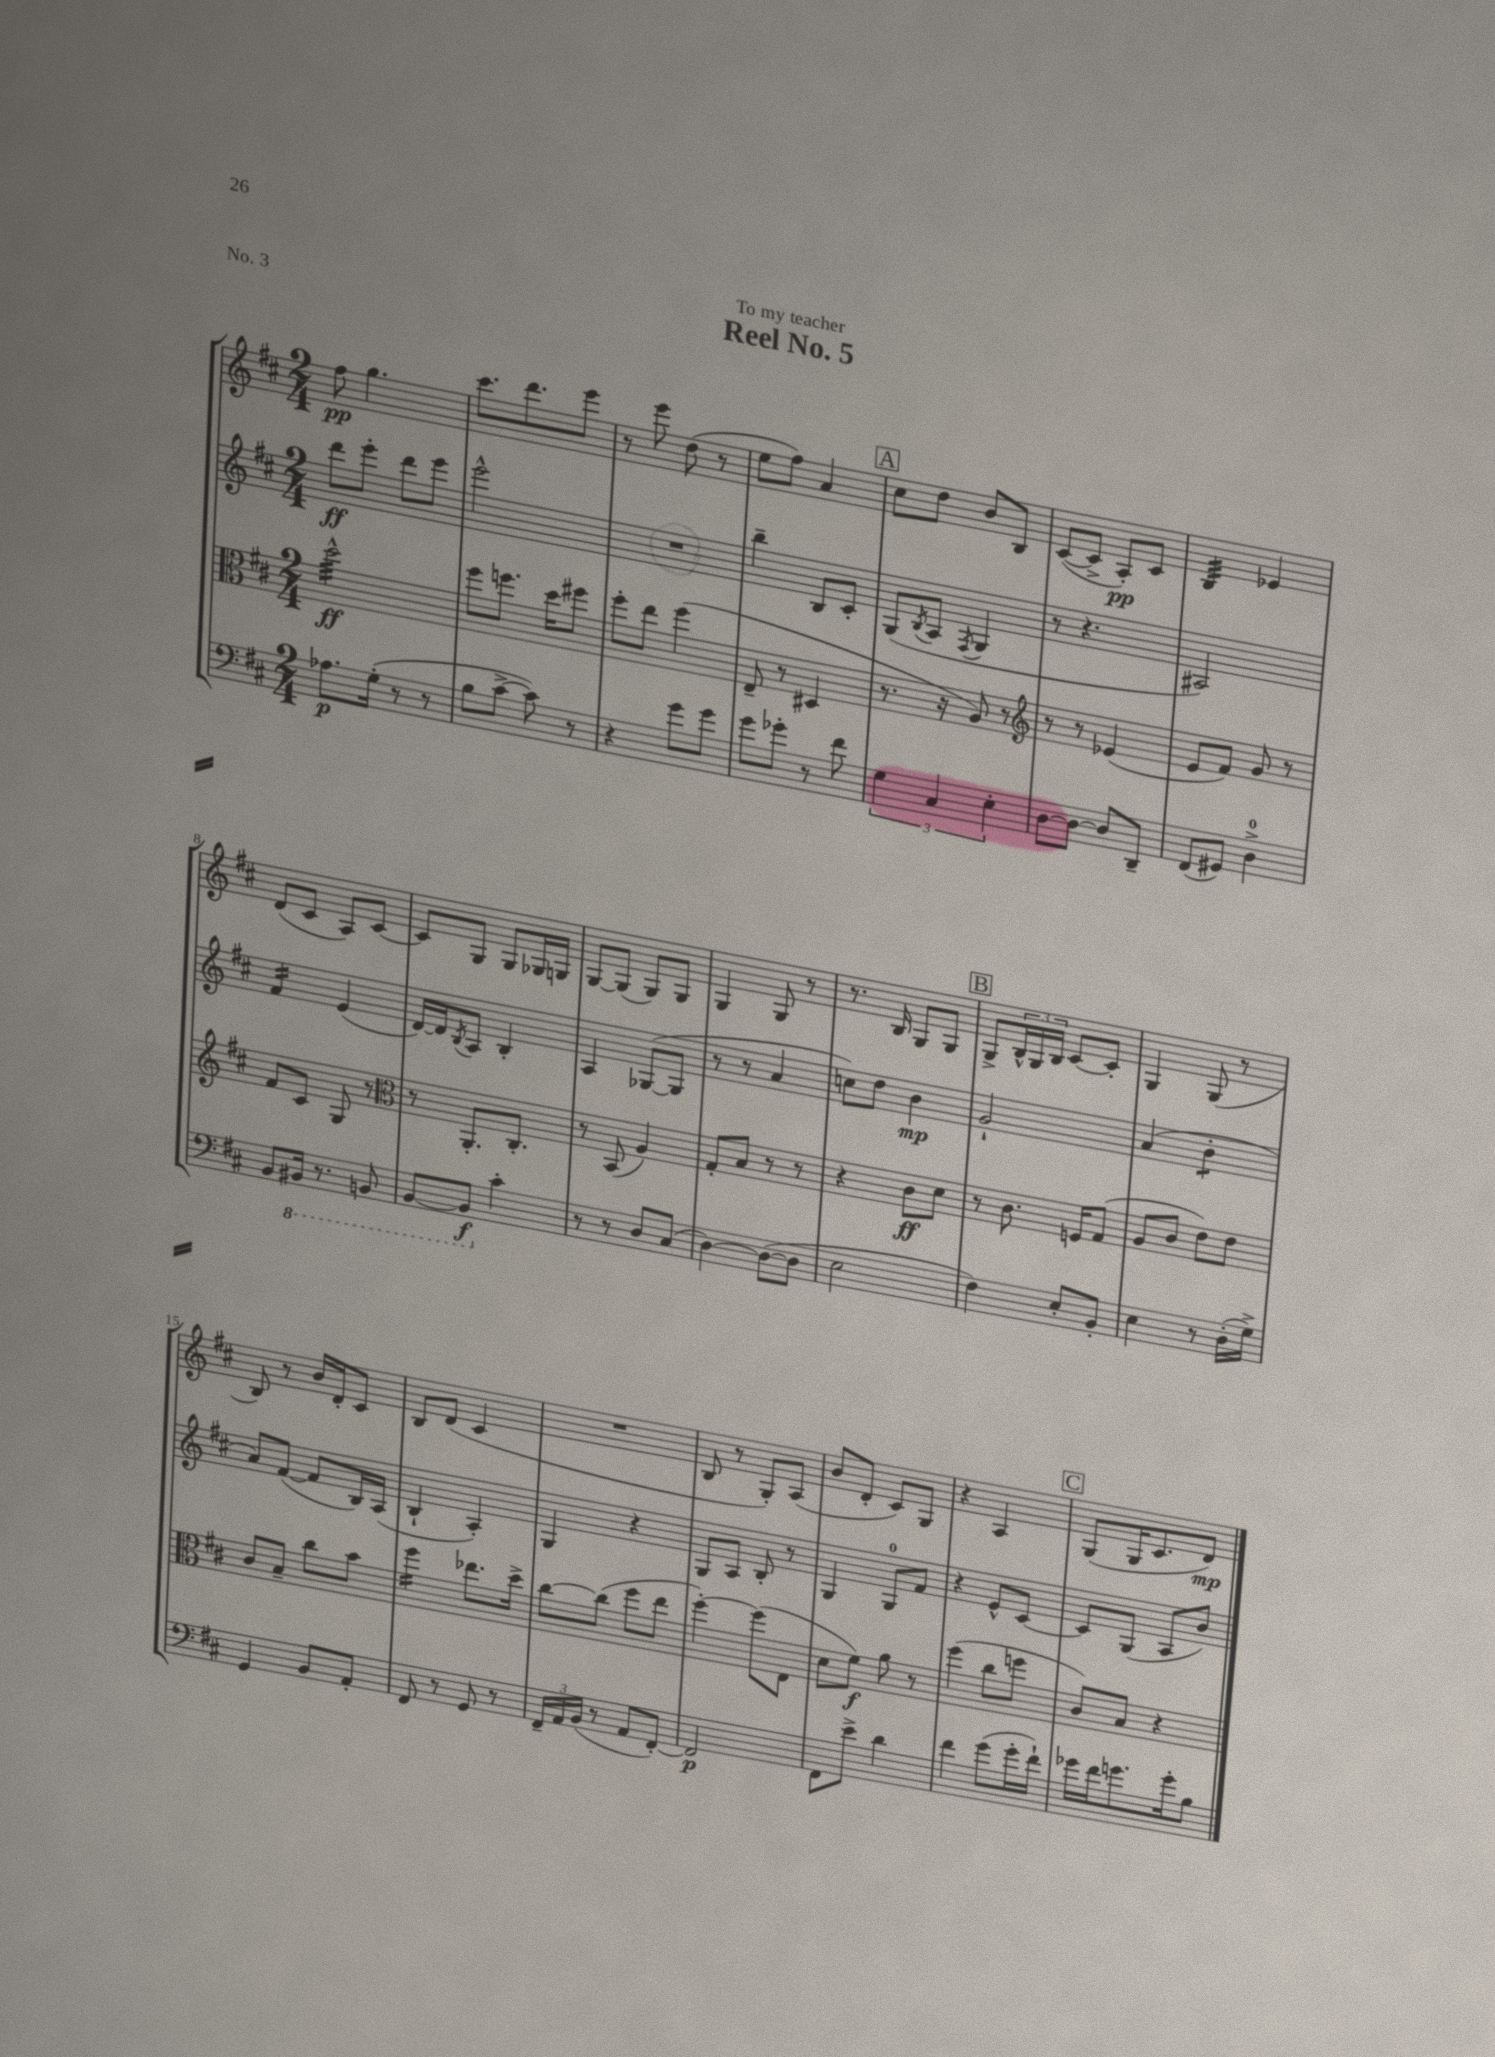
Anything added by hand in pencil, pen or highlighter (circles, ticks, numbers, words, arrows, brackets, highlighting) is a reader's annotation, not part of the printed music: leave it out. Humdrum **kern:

**kern	**kern	**kern	**kern
*staff4	*staff3	*staff2	*staff1
*clefF4	*clefC3	*clefG2	*clefG2
*k[f#c#]	*k[f#c#]	*k[f#c#]	*k[f#c#]
*M2/4	*M2/4	*M2/4	*M2/4
8.A-	2dd^^	8ddd	8ff#
.	.	8eee'	4.gg
(16G'	.	.	.
8r	.	8ddd	.
8r	.	8eee	.
=	=	=	=
8B	8ff#	2eee^^	8.ccc#
[8c#^	8.ff	.	.
.	.	.	8.ddd
8c#])	.	.	.
.	16dd	.	.
8r	8ff#	.	8eee
=	=	=	=
4r	8ff#'	2r	8r
.	8ee	.	8eee
8g	(4ff#	.	(8dd
8g	.	.	8r
=	=	=	=
8g	8E~	4bb~	8ee
8g-'	8r	.	8ff#)
8r	4D#	8B	4a
8f#	.	8c#'	.
=	=	=	=
6G	8.r	(8G	8cc#
.	.	8qB	.
.	.	8A	8dd
6C#	.	.	.
.	16r	.	.
.	.	8qF#	.
.	8A)	4G	8b
6E'	.	.	.
.	8r	.	8B
=	=	=	=
*	*clefG2	*	*
[8D	8r	8r	([8c#
8D_	8r	4.r	8c#^]
8D]	(4e-	.	8A')
8DD~	.	.	8c#
=	=	=	=
(8FF#	8e	2A#)	4B
8GG#)	8f#)	.	.
4D^	8g	.	4e-
.	8r	.	.
=	=	=	=
8BB	8f#	4f#	(8d
16BBB#	8c#	.	8c#
8.r	.	.	.
.	8G	(4e	8A)
8BBB	8r	.	[8c#
=	=	=	=
*	*clefC3	*	*
[8BBB	8r	[16d)	8c#]
.	.	16d]	.
.	.	8qB	.
8BBB]	8.AA'	8A	8G
4c#'	.	4B'	8G
.	8.C#'	.	.
.	.	.	16G-
.	.	.	16G
=	=	=	=
8r	8r	4A	[8G
8r	(8BB	.	(8G]
8D	4A)	([8G-	8G)
(8C#	.	8G-]	8G
=	=	=	=
[4D)	8G'	8r	4G
.	8B	8r	.
(8D_	8r	4a	8G
8D]	8r	.	8r
=	=	=	=
2E	4r	8cc)	8.r
.	.	8dd	.
.	.	.	16B
.	8c#	4b	8G
.	8d	.	8G
=	=	=	=
4F#)	8r	2g`	8G^
.	8.c#	.	24B^^
.	.	.	24G
.	.	.	24B
8E'	.	.	[8c#
.	16F	.	.
8BB'	(8G	.	8c#']
=	=	=	=
4E	8A	(4a	4G
.	8c#	.	.
8r	8e)	4b'	(8G
(16D'	8e	.	8r
16G^)	.	.	.
=	=	=	=
4GG	8c#	8a)	8B)
.	8B~	([8f#	8r
8BB	8cc#	8f#]	16b
.	.	.	16d'
8AA'	8b	16B)	8c#
.	.	(16A	.
=	=	=	=
8FF#	4ff#	4B`	8B
8r	.	.	(8d
8GG	8.ee-	4A')	4c#
8r	.	.	.
.	16dd^	.	.
=	=	=	=
24FF#~	[8cc#	4G	2r
24AA	.	.	.
(24BB	.	.	.
8r	(8cc#]	.	.
8AA	8ff#	4r	.
[8FF#')	8ee	.	.
=	=	=	=
2FF#]	[4ff#')	8G	8B
.	.	8A	8r
.	(8ff#]	8B'	8G')
.	8E	8r	(8A
=	=	=	=
8FF#	8d	4G	8b
8e^	8f#)	.	8d'
4d	8a	8G	8c#)
.	8r	8f#	8G
=	=	=	=
4f#	(4ff#	4r	4r
(8g	8cc#	8e^^	4A
16g'	8ff	[8c#	.
16f#`)	.	.	.
=	=	=	=
16g-	8c#)	8c#]	(8G
16f#	.	.	.
8.g	8B	(8G	16G
.	.	.	8.c#
.	4r	8A	.
16g'	.	.	.
8B	.	8b)	8d)
==	==	==	==
*-	*-	*-	*-
